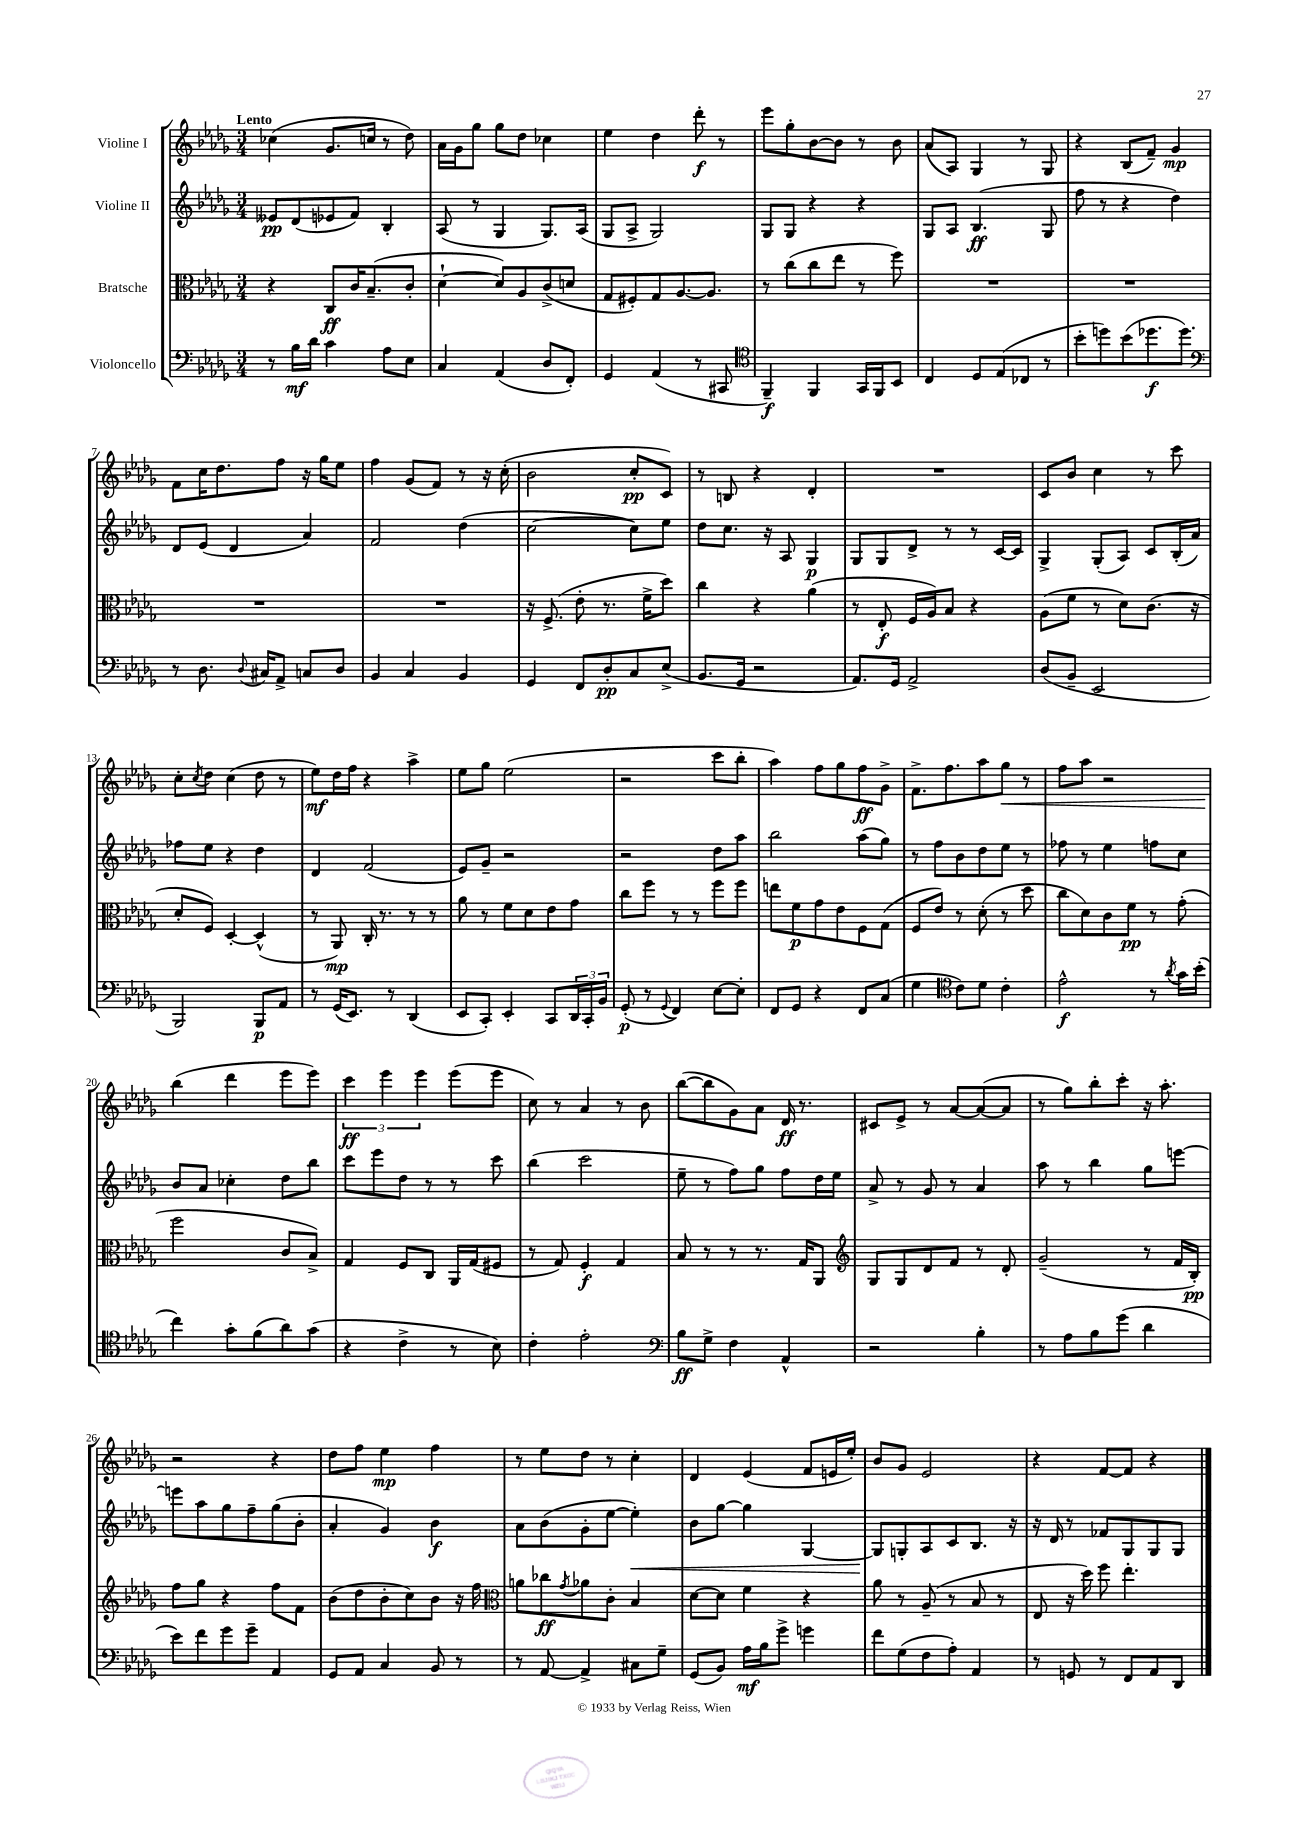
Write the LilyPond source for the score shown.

<<
\new StaffGroup <<
\new Staff = "s0" \with { instrumentName = "Violine I" } {
    \clef treble \key des \major \numericTimeSignature \time 3/4 \tempo "Lento"
    ces''4( ges'8. c''16 r8 des''8) |
    aes'16 ges'16 ges''8 ges''8 des''8 ces''4 |
    ees''4 des''4 des'''8-.\f r8 |
    ees'''8 ges''8-. bes'8~ bes'8 r8 bes'8 |
    aes'8( aes8) ges4 r8 ges8 |
    r4 bes8( f'8--) ges'4\mp |
    f'8 c''16 des''8. f''8 r16 ges''16 ees''8 |
    f''4 ges'8( f'8) r8 r16 c''16-.( |
    bes'2 c''8-.\pp c'8) |
    r8 b8 r4 des'4-. |
    R2. |
    c'8 bes'8 c''4 r8 c'''8 |
    c''8-. \acciaccatura { c''8 } des''8 c''4( des''8 r8 |
    ees''8\mf) des''16 f''16 r4 aes''4-> |
    ees''8 ges''8 ees''2( |
    r2 c'''8 bes''8-. |
    aes''4) f''8 ges''8 f''8\ff ges'8-> |
    f'8.-> f''8. aes''8 ges''8\< r8 |
    f''8 aes''8 r2 |
    bes''4\!( des'''4 ees'''8 ees'''8) |
    \tuplet 3/2 { c'''4\ff ees'''4 ees'''4 } ees'''8( ees'''8 |
    c''8) r8 aes'4 r8 bes'8 |
    bes''8~( bes''8 ges'8) aes'8 des'16\ff r8. |
    cis'8 ees'8-> r8 aes'8~ aes'8~( aes'8 |
    r8 ges''8) bes''8-. c'''8-. r16 aes''8.-. |
    r2 r4 |
    des''8 f''8 ees''4\mp f''4 |
    r8 ees''8 des''8 r8 c''4-. |
    des'4 ees'4( f'8 e'16 ees''16-.) |
    bes'8 ges'8 ees'2 |
    r4 f'8~ f'8 r4 \bar "|." |
}
\new Staff = "s1" \with { instrumentName = "Violine II" } {
    \clef treble \key des \major \numericTimeSignature \time 3/4
    eeses'8\pp des'8( ees'8 f'8) bes4-. |
    aes8( r8 ges4 ges8.) aes16( |
    ges8 aes8-> ges2) |
    ges8 ges8 r4 r4 |
    ges8 aes8 bes4.\ff( ges8 |
    f''8 r8 r4 des''4) |
    des'8 ees'8( des'4 aes'4) |
    f'2 des''4( |
    c''2~ c''8) ees''8 |
    des''8 c''8. r16 aes8 ges4\p |
    ges8 ges8 des'8-> r8 r8 c'16~ c'16 |
    ges4-> ges8-.( aes8) c'8 bes16-.( aes'16) |
    fes''8 ees''8 r4 des''4 |
    des'4 f'2( |
    ees'8) ges'8-- r2 |
    r2 des''8 aes''8 |
    bes''2 aes''8( ges''8) |
    r8 f''8 bes'8 des''8 ees''8 r8 |
    fes''8 r8 ees''4 f''8 c''8 |
    bes'8 aes'8 ces''4-. des''8 bes''8 |
    c'''8 ees'''8 des''8 r8 r8 c'''8 |
    bes''4( c'''2 |
    ees''8-- r8 f''8) ges''8 f''8 des''16 ees''16 |
    aes'8-> r8 ges'8 r8 aes'4 |
    aes''8 r8 bes''4 ges''8 e'''8~ |
    e'''8 aes''8 ges''8 f''8-- ges''8( bes'8-. |
    aes'4-. ges'4) bes'4\f |
    aes'8 bes'8( ges'8-. ees''8~ ees''4-.\<) |
    bes'8 ges''8~ ges''4 ges4~ |
    ges8\! g8-. aes8 c'8 bes8. r16 |
    r16 des'16 r8 fes'8 ges8 ges8 ges8 \bar "|." |
}
\new Staff = "s2" \with { instrumentName = "Bratsche" } {
    \clef alto \key des \major \numericTimeSignature \time 3/4
    r4 c8\ff c'16 bes8.--( c'8-. |
    des'4~-! des'8) aes8 c'8->( d'8 |
    ges8 fis8-.) ges8 aes8.~ aes8. |
    r8 c''8( c''8 ees''8 r8 f''8) |
    R2. |
    R2. |
    R2. |
    R2. |
    r16 f8.->( ees'8-. r8. f'16-> des''8) |
    c''4 r4 aes'4( |
    r8 ees8-.\f f16 aes16) bes8 r4 |
    aes8( f'8 r8 des'8) c'8.( r16 |
    des'8-. f8) des4~-. des4-^( |
    r8 aes,8\mp) c16-. r8. r8 r8 |
    aes'8 r8 f'8 des'8 ees'8 ges'8 |
    c''8 f''8 r8 r8 f''8 f''8 |
    e''8 f'8\p ges'8 ees'8 f8 ges8( |
    f8 ees'8) r8 des'8-.( r8 des''8 |
    c''8 des'8) c'8 f'8\pp r8 ges'8-.( |
    f''2 c'8 bes8->) |
    ges4 f8 c8 aes,16 ges16( fis8 |
    r8 ges8) f4-.\f ges4 |
    bes8 r8 r8 r8. ges16 aes,8 |
    \clef treble ges8 ges8 des'8 f'8 r8 des'8-. |
    ges'2--( r8 f'16 bes16-.\pp) |
    f''8 ges''8 r4 f''8 f'8 |
    bes'8( des''8 bes'8-. c''8) bes'8 r16 f''16 |
    \clef alto a'8 ces''8\ff \acciaccatura { ges'8 } aes'8 c'8-. bes4 |
    des'8~ des'8 f'4 r4 |
    aes'8 r8 aes8--( r8 bes8 r8 |
    ees8 r16 des''16) f''8 ees''4.-. \bar "|." |
}
\new Staff = "s3" \with { instrumentName = "Violoncello" } {
    \clef bass \key des \major \numericTimeSignature \time 3/4
    r8 bes16\mf des'16 c'4 aes8 ees8 |
    c4 aes,4( des8 f,8-.) |
    ges,4 aes,4( r8 cis,8 |
    \clef tenor f,4--\f) f,4 ges,16 f,16 bes,8 |
    c4 des8 ees8( ces8 r8 |
    bes'8-. d''8) bes'8( des''8.\f des''8.) |
    \clef bass r8 des8. \appoggiatura { des8 } cis16 aes,8-> c8 des8 |
    bes,4 c4 bes,4 |
    ges,4 f,8 des8-.\pp c8 ees8->( |
    bes,8. ges,16 r2 |
    aes,8.) ges,16 aes,2-> |
    des8( bes,8-- ees,2 |
    bes,,2) bes,,8\p aes,8 |
    r8 ges,16( ees,8.) r8 des,4( |
    ees,8 c,8-.) ees,4-. c,8 \tuplet 3/2 { des,16 c,16-. bes,16 } |
    ges,8-.\p( r8 \appoggiatura { ges,8 } f,4) ees8~ ees8-. |
    f,8 ges,8 r4 f,8 c8( |
    ges4 \clef tenor c'8) des'8 c'4-. |
    ees'2-^\f r8 \acciaccatura { aes'8 } ges'16 bes'16-.( |
    c''4) ges'8-. f'8( aes'8) ges'8( |
    r4 c'4-> r8 bes8) |
    c'4-. ees'2-. |
    \clef bass bes8\ff ges8-> f4 aes,4-^ |
    r2 bes4-. |
    r8 aes8 bes8 ges'8( des'4 |
    ees'8) f'8 ges'8 ges'8-- aes,4 |
    ges,8 aes,8 c4 bes,8 r8 |
    r8 aes,8~ aes,4-> cis8 ges8-- |
    ges,8( bes,8) aes16\mf bes16 ges'8-> g'4 |
    f'8 ges8( f8 aes8-.) aes,4 |
    r8 g,8 r8 f,8 aes,8 des,8 \bar "|." |
}
>>
>>
